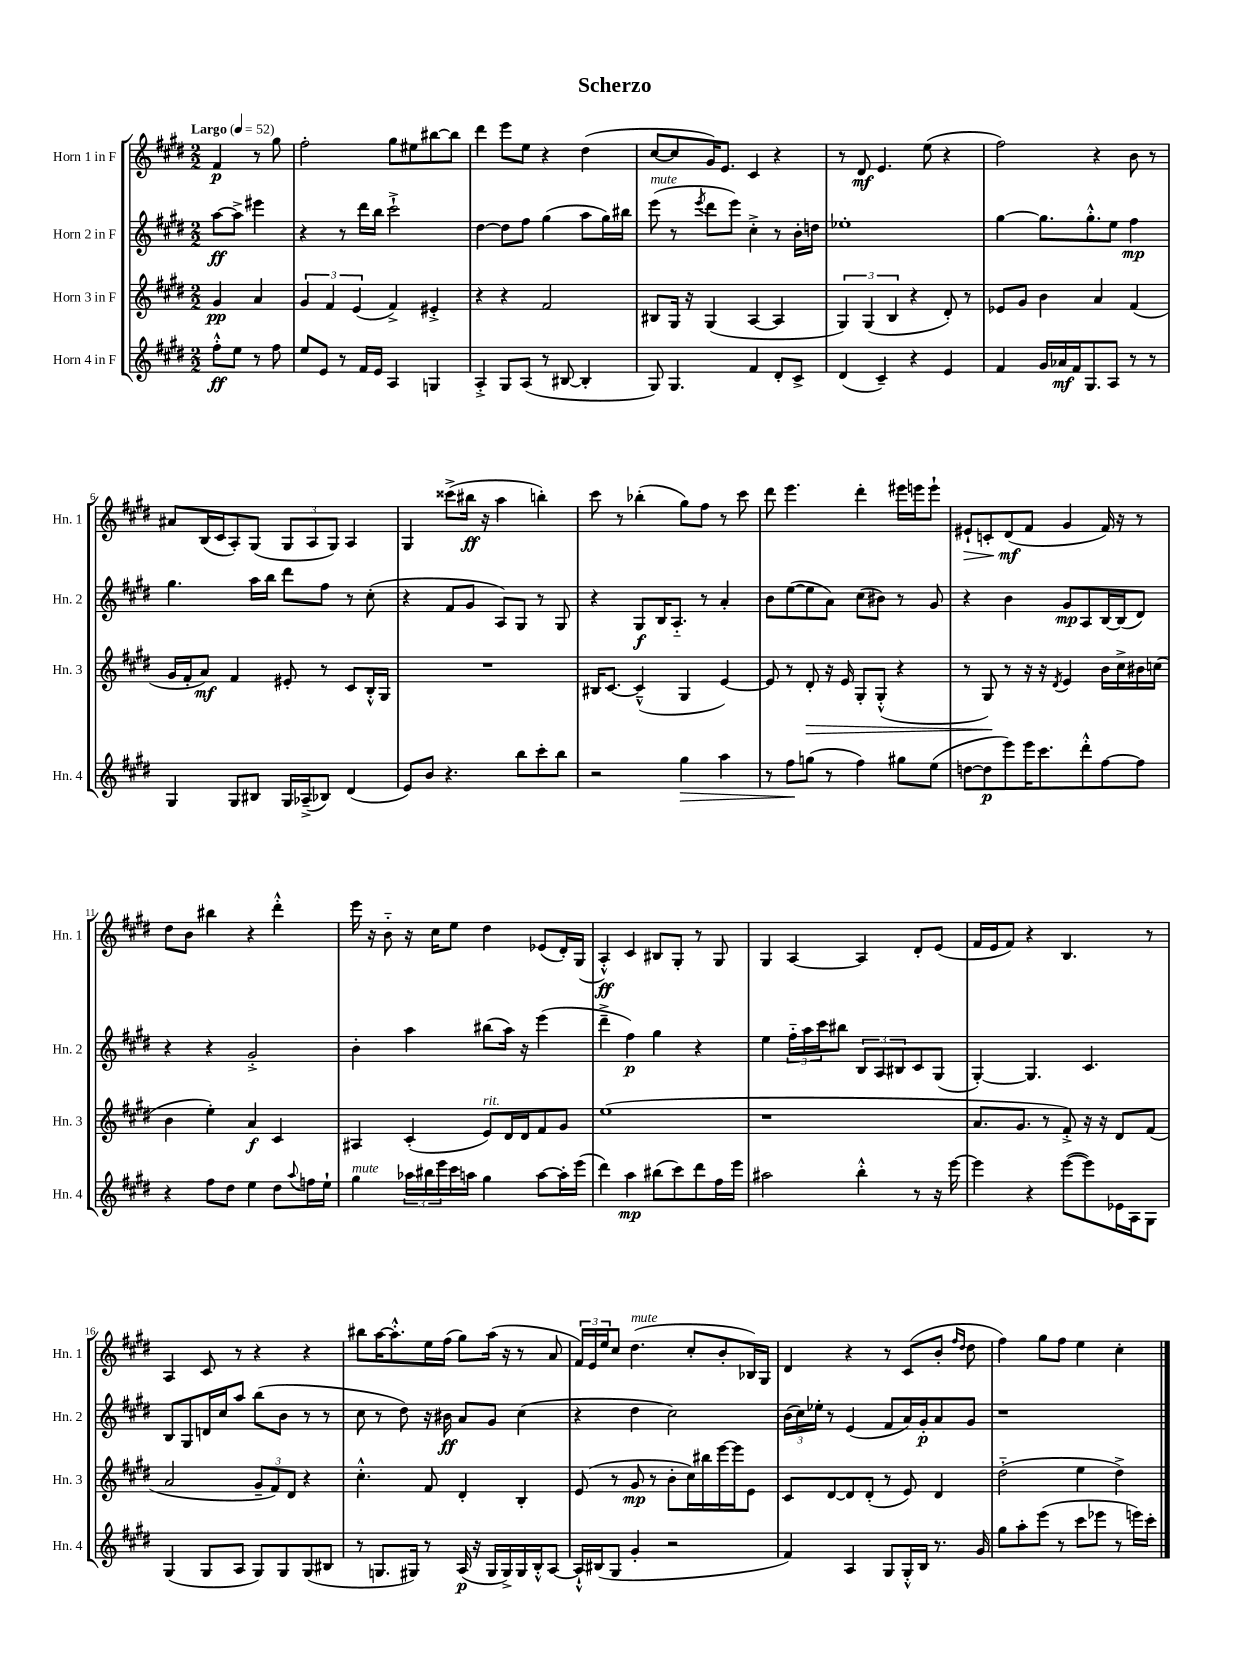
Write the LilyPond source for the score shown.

\header { title = "Scherzo" }
<<
\new StaffGroup <<
\new Staff = "s0" \with { instrumentName = "Horn 1 in F" shortInstrumentName = "Hn. 1" } {
    \clef treble \key e \major \numericTimeSignature \time 2/2 \partial 2 \tempo "Largo" 4 = 52
    fis'4\p r8 gis''8 |
    fis''2-. gis''8 eis''8 bis''8~ bis''8 |
    dis'''4 e'''8 e''8 r4 dis''4( |
    cis''8~ cis''8 gis'16) e'8. cis'4 r4 |
    r8 dis'8\mf e'4. e''8( r4 |
    fis''2) r4 b'8 r8 |
    ais'8 b16( cis'16 a8-.) gis8( \tuplet 3/2 { gis8 a8 gis8) } a4 |
    gis4 cisis'''8->( bis''16\ff r16 a''4 b''4-.) |
    cis'''8 r8 bes''4-.( gis''8) fis''8 r8 cis'''8 |
    dis'''8 e'''4. dis'''4-. eis'''16 e'''16 e'''8-! |
    eis'8-!\> c'8-. dis'8\mf\!( fis'8 gis'4 fis'16) r16 r8 |
    dis''8 b'8 bis''4 r4 dis'''4-.-^ |
    e'''16 r16 b'8-_ r16 cis''16 e''8 dis''4 ees'8( dis'16-.) gis16( |
    a4-.-^\ff) cis'4 bis8 gis8-. r8 gis8 |
    gis4 a4~ a4 dis'8-. e'8( |
    fis'16 e'16 fis'8) r4 b4. r8 |
    a4 cis'8 r8 r4 r4 |
    bis''8 a''16~ a''8.-.-^ e''16 fis''16( gis''8) a''16( r16 r8 a'8 |
    \tuplet 3/2 { fis'16) e'16 e''16 } cis''8 dis''4.^\markup { \italic "mute" }( cis''8-. b'8-. bes16) gis16 |
    dis'4 r4 r8 cis'8( b'8-. \grace { fis''16 dis''16 } dis''8 |
    fis''4) gis''8 fis''8 e''4 cis''4-. \bar "|." |
}
\new Staff = "s1" \with { instrumentName = "Horn 2 in F" shortInstrumentName = "Hn. 2" } {
    \clef treble \key e \major \numericTimeSignature \time 2/2 \partial 2
    a''8~\ff a''8-> eis'''4 |
    r4 r8 dis'''16 b''16 cis'''2-!-> |
    dis''4~ dis''8 fis''8 gis''4( a''8 gis''16) bis''16 |
    e'''8^\markup { \italic "mute" }( r8 \acciaccatura { e'''8 } dis'''8 e'''8) cis''4-.-> r8 b'16-. d''16 |
    ees''1-. |
    gis''4~ gis''8. gis''8.-.-^ e''8 fis''4\mp |
    gis''4. a''16 b''16 dis'''8 fis''8 r8 cis''8-.( |
    r4 fis'8 gis'8 a8) gis8 r8 gis8 |
    r4 gis8\f b16 a8.-_ r8 a'4-. |
    b'8 e''8~( e''8 a'8) cis''8( bis'8) r8 gis'8 |
    r4 b'4 gis'8\mp a8 b16~ b16( dis'8) |
    r4 r4 gis'2-.-> |
    b'4-. a''4 bis''8( a''16) r16 e'''4( |
    dis'''4---> fis''4\p) gis''4 r4 |
    e''4 \tuplet 3/2 { fis''16-_ a''16 cis'''16 } bis''8 \tuplet 3/2 { b8 a8 bis8 } cis'8 gis8( |
    gis4~-.) gis4. cis'4. |
    b8 gis8 d'16 cis''16 a''8 b''8( b'8 r8 r8 |
    cis''8 r8 dis''8) r16 bis'16\ff a'8 gis'8 cis''4( |
    r4 dis''4 cis''2) |
    \tuplet 3/2 { b'16( cis''16) ees''16-. } r8 e'4( fis'8 a'16) gis'16-.\p a'8 gis'8 |
    r1 \bar "|." |
}
\new Staff = "s2" \with { instrumentName = "Horn 3 in F" shortInstrumentName = "Hn. 3" } {
    \clef treble \key e \major \numericTimeSignature \time 2/2 \partial 2
    gis'4\pp a'4 |
    \tuplet 3/2 { gis'4 fis'4 e'4( } fis'4->) eis'4-.-> |
    r4 r4 fis'2 |
    bis8 gis16 r16 gis4( a4~ a4 |
    \tuplet 3/2 { gis4) gis4( b4 } r4 dis'8-.) r8 |
    ees'8 gis'8 b'4 a'4 fis'4( |
    gis'16 fis'16-. a'8\mf) fis'4 eis'8-. r8 cis'8 b16-.-^ gis16 |
    R1 |
    bis16 cis'8.~ cis'4---^( gis4 e'4~) |
    e'8 r8 dis'8-.\> r16 e'16 gis8-. gis8-.-^( r4 |
    r8 gis8\!) r8 r16 r16 \acciaccatura { dis'8 } e'4 b'16 cis''16-> bis'16 c''16( |
    b'4 e''4-.) a'4\f cis'4 |
    ais4 cis'4-.( e'8^\markup { \italic "rit." }) dis'16 dis'16 fis'8 gis'8 |
    e''1( |
    r1 |
    a'8. gis'8. r8 fis'8-.->) r16 r16 dis'8 fis'8( |
    a'2 \tuplet 3/2 { gis'8-- fis'8) dis'8 } r4 |
    cis''4.-.-^ fis'8 dis'4-. b4-. |
    e'8( r8 gis'8\mp r8 b'8-. cis''16) bis''16 e'''16~ e'''16 e'8 |
    cis'8 dis'8~ dis'8 dis'8-.( r8 e'8) dis'4 |
    dis''2-_( e''4 dis''4->) \bar "|." |
}
\new Staff = "s3" \with { instrumentName = "Horn 4 in F" shortInstrumentName = "Hn. 4" } {
    \clef treble \key e \major \numericTimeSignature \time 2/2 \partial 2
    fis''8-.-^\ff e''8 r8 fis''8 |
    e''8 e'8 r8 fis'16 e'16 a4 g4 |
    a4-.-> gis8 a8( r8 bis8~ bis4-. |
    gis8) gis4. fis'4 dis'8-. cis'8-> |
    dis'4( cis'4--) r4 e'4 |
    fis'4 gis'16 aes'16\mf fis'16 gis8. a8 r8 r8 |
    gis4 gis8 bis8 gis16 aes16--->( bes8) dis'4( |
    e'8) b'8 r4. b''8 cis'''8-. b''8 |
    r2 gis''4\> a''4 |
    r8 fis''8\! g''8( r8 fis''4) gis''8 e''8( |
    d''8~ d''8\p e'''8) e'''16 cis'''8. dis'''8-.-^ fis''8~ fis''8 |
    r4 fis''8 dis''8 e''4 dis''8 \appoggiatura { a''8 } f''16 e''16-! |
    gis''4^\markup { \italic "mute" } \tuplet 3/2 { aes''16 bis''16 e'''16 } cis'''16 a''16 gis''4 a''8~ a''16-. e'''16( |
    dis'''4) a''4\mp bis''8( cis'''8) dis'''8 fis''16 e'''16 |
    ais''2 b''4-.-^ r8 r16 e'''16~ |
    e'''4 r4 e'''8~( e'''8) ees'16 a16 gis8 |
    gis4( gis8 a8 gis8) gis8 gis8( bis8 |
    r8 g8. gis16) r8 a16\p( r16 gis16 gis16->) gis16 b16-.-^ a8~ |
    a16-!-^ bis16( gis8 gis'4-. r2 |
    fis'4) a4 gis8 gis16-.-^ b16 r8. gis'16 |
    gis''8 a''8-. e'''8( r8 cis'''8 ees'''8 r8 e'''16) cis'''16-. \bar "|." |
}
>>
>>
